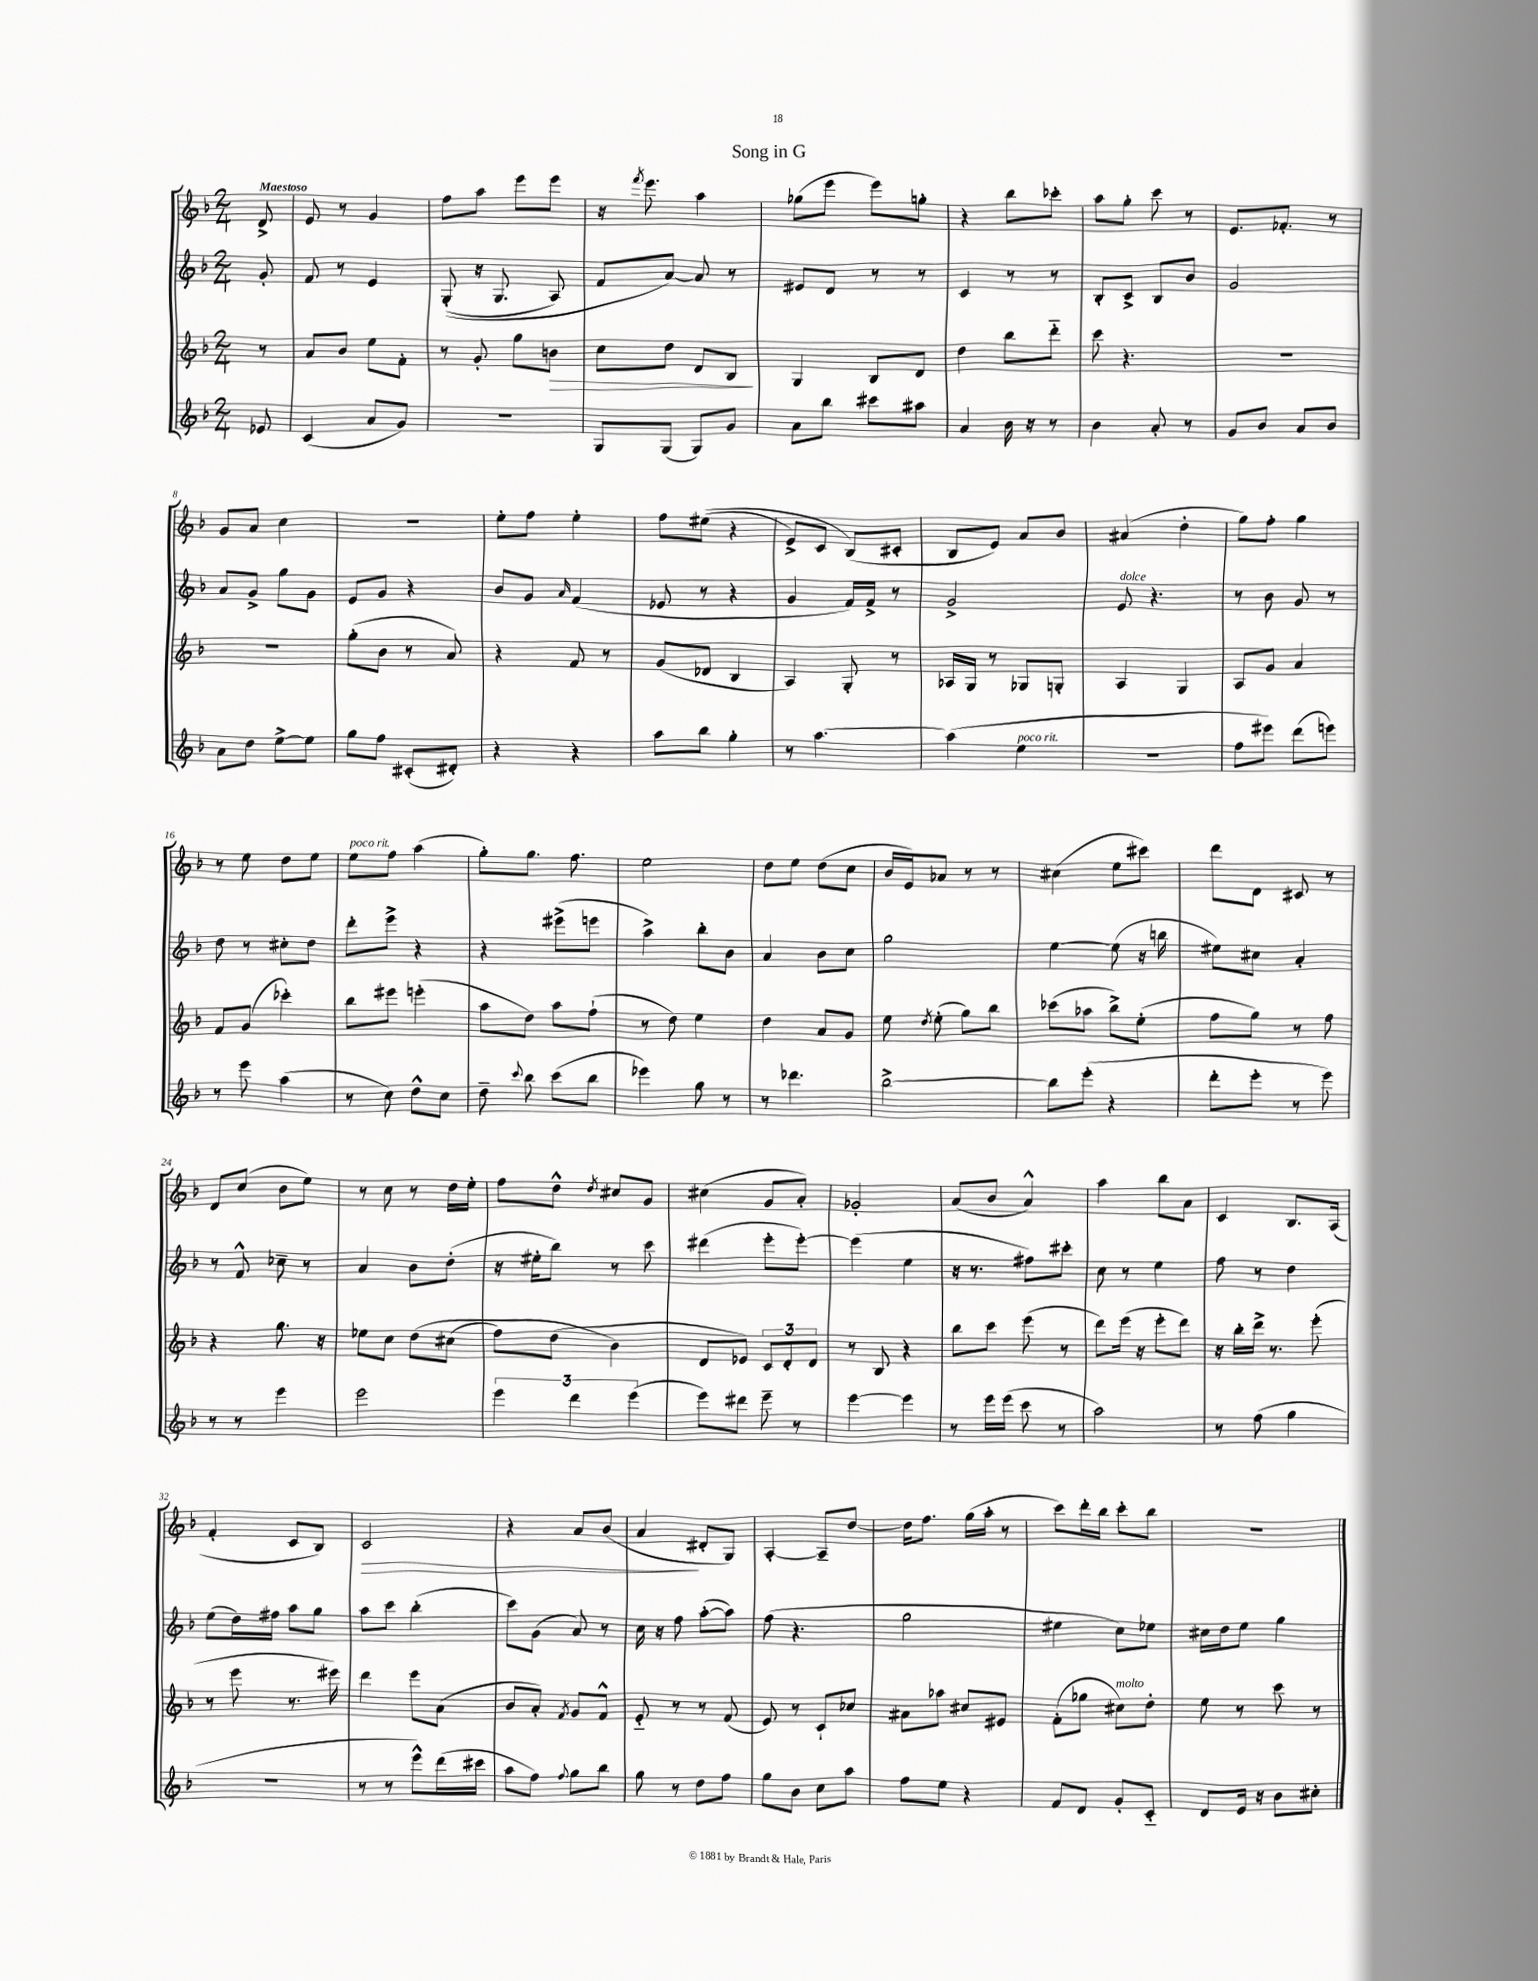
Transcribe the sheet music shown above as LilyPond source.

\header { title = "Song in G" }
<<
\new StaffGroup <<
\new Staff = "s0" {
    \clef treble \key f \major \numericTimeSignature \time 2/4 \partial 8 \tempo "Maestoso"
    \autoBeamOff d'8-> |
    e'8 r8 g'4 |
    f''8[ a''8] e'''8[ e'''8] |
    r16 \acciaccatura { f'''8 } e'''8. a''4 |
    ges''8[( e'''8] e'''8[) g''8]-. |
    r4 bes''8[ ces'''8]-. |
    a''8[ g''8]-. c'''8 r8 |
    e'8.[ fes'8.]-. r8 |
    g'8[ a'8] c''4 |
    R2 |
    e''8[-. f''8] e''4-. |
    f''8[ eis''8](\( r4 |
    e'8[->) c'8] bes8[(\) cis'8]-. |
    bes8[ e'8]) a'8[ bes'8] |
    ais'4( d''4-. |
    g''8[) f''8]-. g''4 |
    r8 e''8 d''8[ e''8] |
    e''8[^\markup { \italic "poco rit." } f''8] a''4( |
    g''8[-.) g''8.] f''8. |
    e''2 |
    d''8[ e''8] d''8[( c''8] |
    bes'16[ e'16) aes'8] r8 r8 |
    cis''4( e''8[ cis'''8]) |
    d'''8[ d'8] cis'8 r8 |
    d'8[ c''8]( bes'8[ e''8]) |
    r8 c''8 r8 d''16[ e''16]-. |
    f''8[ d''8]-^ \acciaccatura { d''8 } cis''8[ g'8] |
    cis''4( g'8[ a'8]-.) |
    ges'2-. |
    a'8[( bes'8] a'4-^) |
    a''4 bes''8[ a'8] |
    c'4 bes8.[ a16]( |
    f'4-. c'8[ bes8]) |
    c'2\> |
    r4 a'8[ bes'8]( |
    a'4\! dis'8[-. g8]) |
    a4~-. a8[-- d''8]~ |
    d''16[ f''8.] g''16[( a''16]-. r8 |
    c'''8[) d'''16-. bes''16] c'''8[-. bes''8] |
    r2 \bar "|." |
}
\new Staff = "s1" {
    \clef treble \key f \major \numericTimeSignature \time 2/4 \partial 8
    \autoBeamOff g'8-. |
    f'8 r8 e'4 |
    g8-.(\( r16 g8. a8) |
    f'8[ a'8]~\) a'8 r8 |
    eis'8[ d'8] r8 r8 |
    c'4 r8 r8 |
    bes8[-. c'8]-> bes8[ bes'8] |
    g'2 |
    a'8[ g'8]-> g''8[ g'8] |
    e'8[ g'8] r4 |
    bes'8[ g'8] \grace { a'16 } f'4( |
    ees'8 r8 r4 |
    g'4 f'16[) f'16]-> r8 |
    g'2-> |
    e'8^\markup { \italic "dolce" } r4. |
    r8 bes'8 g'8 r8 |
    d''8 r8 cis''8[-. d''8] |
    d'''8[-. e'''8]-> r4 |
    r4 eis'''8[->( e'''8] |
    a''4->) bes''8[-. bes'8] |
    a'4 bes'8[ c''8] |
    g''2 |
    e''4~ e''8( r16 b''16 |
    eis''8[) cis''8] a'4-. |
    r8 f'8-^ ces''8-- r8 |
    a'4 bes'8[ d''8]-.( |
    r16 eis''16[-. bes''8]) r8 c'''8 |
    dis'''4( e'''8[-. e'''8]~-.) |
    e'''4( e''4 |
    r16 r8. fis''8[) cis'''8]-. |
    c''8 r8 e''4 |
    f''8 r8 d''4 |
    e''8[( d''16) fis''16] a''8[ g''8] |
    a''8[ c'''8] bes''4-.( |
    c'''8[) g'8]( a'8) r8 |
    c''16 r16 f''8 a''8[~-.( a''8]) |
    f''8( r4. |
    g''2 |
    eis''4 c''8[) ees''8] |
    cis''16[ d''16 e''8] g''4 \bar "|." |
}
\new Staff = "s2" {
    \clef treble \key f \major \numericTimeSignature \time 2/4 \partial 8
    \autoBeamOff r8 |
    a'8[ bes'8] e''8[ f'8]-. |
    r8 g'8-. g''8[ b'8]\> |
    c''8[ d''8] d'8[ bes8]\! |
    g4 bes8[ d'8] |
    d''4 bes''8[ d'''8]-_ |
    c'''8 r4. |
    R2 |
    R2 |
    g''8[-.( bes'8] r8 a'8) |
    r4 f'8 r8 |
    g'8[( des'8] bes4 |
    a4) g8-. r8 |
    aes16[ g16] r8 ges8[ g8]-. |
    a4 g4 |
    a8[ g'8] a'4 |
    f'8[ g'8]( ces'''4-.) |
    bes''8[ eis'''8] e'''4-.( |
    a''8[ d''8]) a''8[ f''8]-!( |
    r8 d''8) e''4 |
    d''4 a'8[ g'8] |
    e''8 \acciaccatura { d''8 } e''8-.( g''8[) bes''8] |
    ces'''8[( aes''8] bes''8[->) e''8]-.( |
    f''8[ g''8]) r8 f''8 |
    r4 g''8. r16 |
    ees''8[ c''8] d''8[\( cis''8]( |
    f''8[) d''8]( bes'4\) |
    d'8[ ees'8]) \tuplet 3/2 { c'8[ d'8-. d'8] } |
    r8 bes8 r4 |
    bes''8[ c'''8] e'''8( r8 |
    d'''8[) e'''16]( r16 e'''8[-. d'''8]) |
    r16 bes''16[-. d'''16]-> r8. e'''8-.( |
    r8 e'''8 r8. eis'''16) |
    d'''4 e'''8[ a'8]( |
    bes'8[ a'8]-.) \acciaccatura { f'8 } g'8[ f'8]-^ |
    e'8-_ r8 r8 f'8( |
    e'8) r8 c'8[-! ces''8] |
    ais'8[ aes''8] cis''8[ eis'8] |
    f'8[-.( ges''8] cis''8[^\markup { \italic "molto" }) d''8]-. |
    e''8 r8 c'''8 r8 \bar "|." |
}
\new Staff = "s3" {
    \clef treble \key f \major \numericTimeSignature \time 2/4 \partial 8
    \autoBeamOff ees'8 |
    c'4( a'8[ g'8]) |
    R2 |
    g8[ g8]( g8[) g'8] |
    a'8[ bes''8] cis'''8[ ais''8] |
    a'4 bes'16 r16 r8 |
    bes'4 a'8-. r8 |
    g'8[ bes'8] a'8[ bes'8] |
    a'8[ d''8] e''8[~-> e''8] |
    g''8[ f''8] cis'8[-.( dis'8]-.) |
    r4 r4 |
    a''8[ bes''8] g''4-. |
    r8 a''4.~ |
    a''4( e''4^\markup { \italic "poco rit." } |
    R2 |
    f''8[ eis'''8]) d'''8[( e'''8]) |
    r8 e'''8 a''4( |
    r8 c''8) d''8[-^ c''8] |
    d''8-- \appoggiatura { c'''8 } bes''8 c'''8[( bes''8] |
    ees'''4) g''8 r8 |
    r8 des'''4. |
    bes''2~-> |
    bes''8[ e'''8]-.( r4 |
    d'''8[-. e'''8]-. r8 e'''8) |
    r8 r8 e'''4 |
    e'''2 |
    \tuplet 3/2 { e'''4 d'''4 e'''4( } |
    e'''8[) dis'''8] e'''8-- r8 |
    e'''4~ e'''4 |
    r8 e'''16[ e'''16]( c'''8 r8 |
    a''2) |
    r8 f''8( g''4 |
    R2 |
    r8 r8 e'''8[-^) d'''16( cis'''16] |
    a''8[ f''8]) \appoggiatura { f''8 } g''8[ bes''8] |
    g''8 r8 d''8[ f''8] |
    g''8[ bes'8] c''8[ a''8] |
    f''8[ e''8] r4 |
    f'8[ d'8] g'8[-. c'8]-_ |
    d'8[ e'16] r16 bes'8[ cis''8]-. \bar "|." |
}
>>
>>
